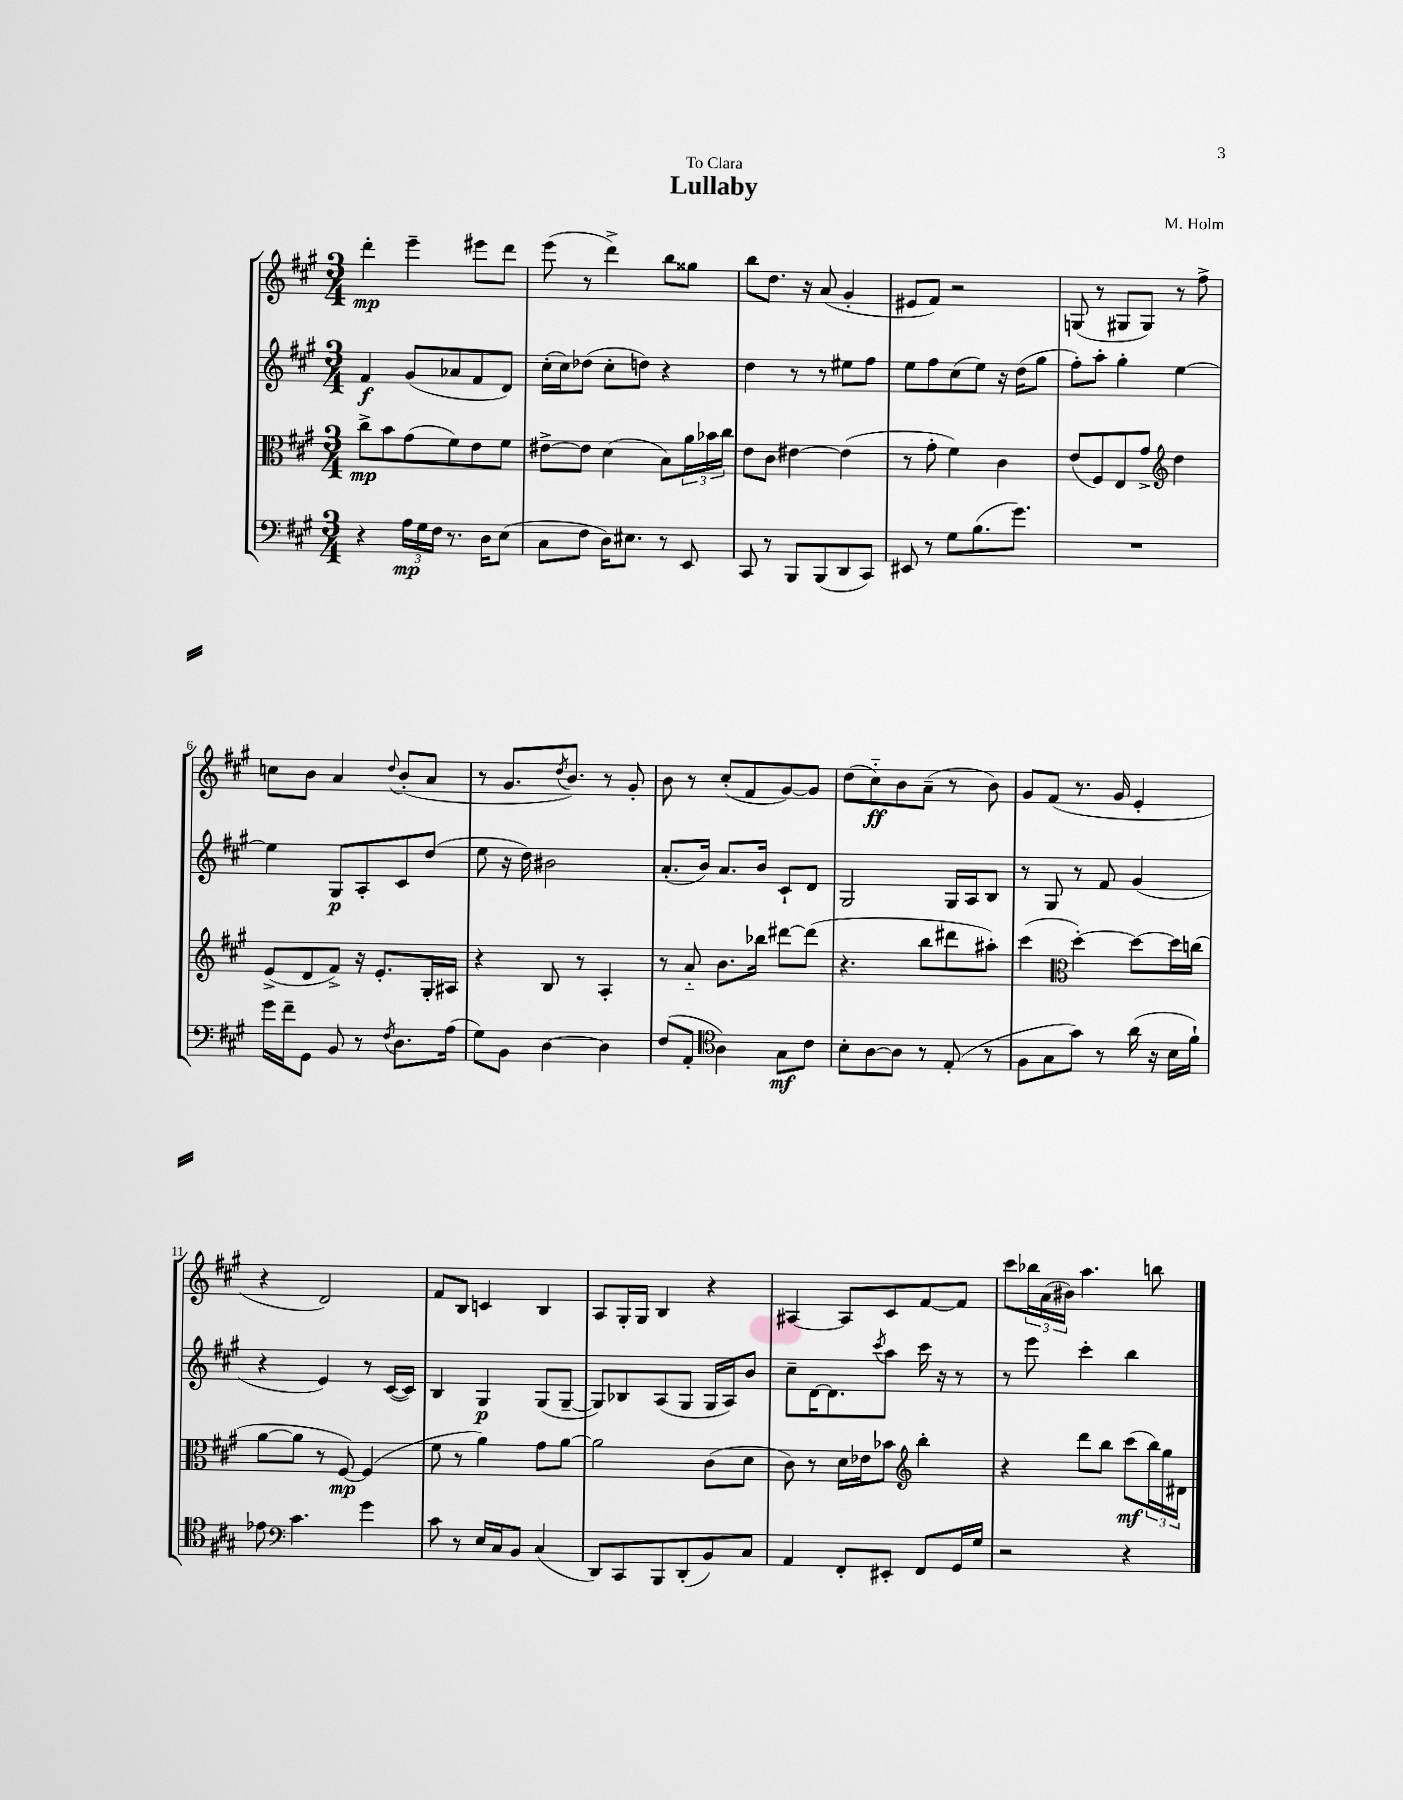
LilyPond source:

\header { title = "Lullaby" composer = "M. Holm" dedication = "To Clara" }
<<
\new StaffGroup <<
\new Staff = "s0" {
    \clef treble \key a \major \numericTimeSignature \time 3/4
    d'''4-.\mp e'''4-- eis'''8 d'''8 |
    e'''8( r8 d'''4->) b''8 gisis''8 |
    b''8 d''8. r16 a'8( gis'4-. |
    eis'8 fis'8) r2 |
    g8( r8 gis8 gis8) r8 fis''8-> |
    c''8 b'8 a'4 \appoggiatura { d''8 } b'8-.( a'8 |
    r8 gis'8. \acciaccatura { d''8 } b'8.) r8 gis'8-. |
    b'8 r8 cis''8-.( fis'8 gis'8~) gis'8 |
    d''8( cis''8-_\ff) b'8 a'8--( r8 b'8) |
    gis'8 fis'8( r8. gis'16 e'4-. |
    r4 d'2) |
    fis'8 b8 c'4 b4 |
    a8 gis16-. gis16 b4 r4 |
    ais4~ ais8 cis'8 fis'8~ fis'8 |
    cis'''8 \tuplet 3/2 { bes''16 a'16( bis'16) } a''4. b''8 \bar "|." |
}
\new Staff = "s1" {
    \clef treble \key a \major \numericTimeSignature \time 3/4
    fis'4\f gis'8( aes'8 fis'8 d'8) |
    cis''16-.( cis''16) des''8( cis''8-. d''8) r4 |
    d''4 r8 r8 eis''8 fis''8 |
    e''8 fis''8 cis''8( e''8) r16 d''16( gis''8 |
    fis''8-.) a''8-. gis''4-. e''4~ |
    e''4 gis8\p a8-. cis'8 d''8( |
    e''8 r16 d''16) bis'2 |
    a'8.-.( b'16) a'8. b'16 cis'8-! d'8 |
    gis2 gis16 a16 b8 |
    r8 gis8 r8 fis'8 gis'4( |
    r4 e'4) r8 cis'16~( cis'16) |
    b4 gis4\p gis8( gis8~-- |
    gis8) bes8 a8( gis8 gis16 a16) b'8 |
    cis''8-- d'16~ d'8. \acciaccatura { cis'''8 } a''8 cis'''16 r16 r8 |
    r8 e'''8 cis'''4-. b''4 \bar "|." |
}
\new Staff = "s2" {
    \clef alto \key a \major \numericTimeSignature \time 3/4
    cis''8->\mp b'8 gis'8( fis'8) e'8 fis'8 |
    eis'8~-> eis'8 d'4( b8) \tuplet 3/2 { a'16 bes'16 cis''16 } |
    e'8 cis'8 eis'4~ eis'4( |
    r8 gis'8-. fis'4) cis'4 |
    e'8( fis8) e8 gis'8-> \clef treble d''4 |
    e'8->( d'8 fis'8->) r16 e'8.-. gis16-. ais16 |
    r4 b8 r8 a4-. |
    r8 a'8-_ b'8. bes''16 dis'''8~ dis'''8( |
    r4. b''8 dis'''8 ais''8-.) |
    cis'''4( \clef alto d''4~-.) d''8~ d''16 c''16( |
    a'8~ a'8 r8 fis8~\mp) fis4( |
    fis'8 r8 a'4) gis'8 a'8~ |
    a'2 cis'8( d'8 |
    cis'8) r8 d'16 ees'16 bes'8 \clef treble b''4-. |
    r4 d'''8 b''8 cis'''8\mf( \tuplet 3/2 { b''16) gis''16 dis'16 } \bar "|." |
}
\new Staff = "s3" {
    \clef bass \key a \major \numericTimeSignature \time 3/4
    r4 \tuplet 3/2 { a16\mp gis16 fis16 } r8. d16 e8( |
    cis8 fis8 d16) eis8. r8 e,8 |
    cis,8 r8 b,,8 b,,8( d,8 cis,8) |
    eis,8 r8 gis8 b8.( gis'8.) |
    R2. |
    gis'16 fis'16-- gis,8 b,8 r8 \acciaccatura { fis8 } d8. a16( |
    gis8) b,8 d4~ d4 |
    fis8( a,8-. \clef tenor a4) gis8\mf cis'8 |
    b8-. a8~ a8 r8 e8-.( r8 |
    fis8 gis8 gis'8) r8 a'16( r16 b16 fis'16-!) |
    ees'8 \clef bass cis'4. gis'4 |
    cis'8 r8 e16 cis16 b,8 cis4( |
    d,8) cis,8 b,,8 d,8-.( b,8) cis8 |
    a,4 fis,8-. eis,8-. fis,8 gis,16 gis16 |
    r2 r4 \bar "|." |
}
>>
>>
